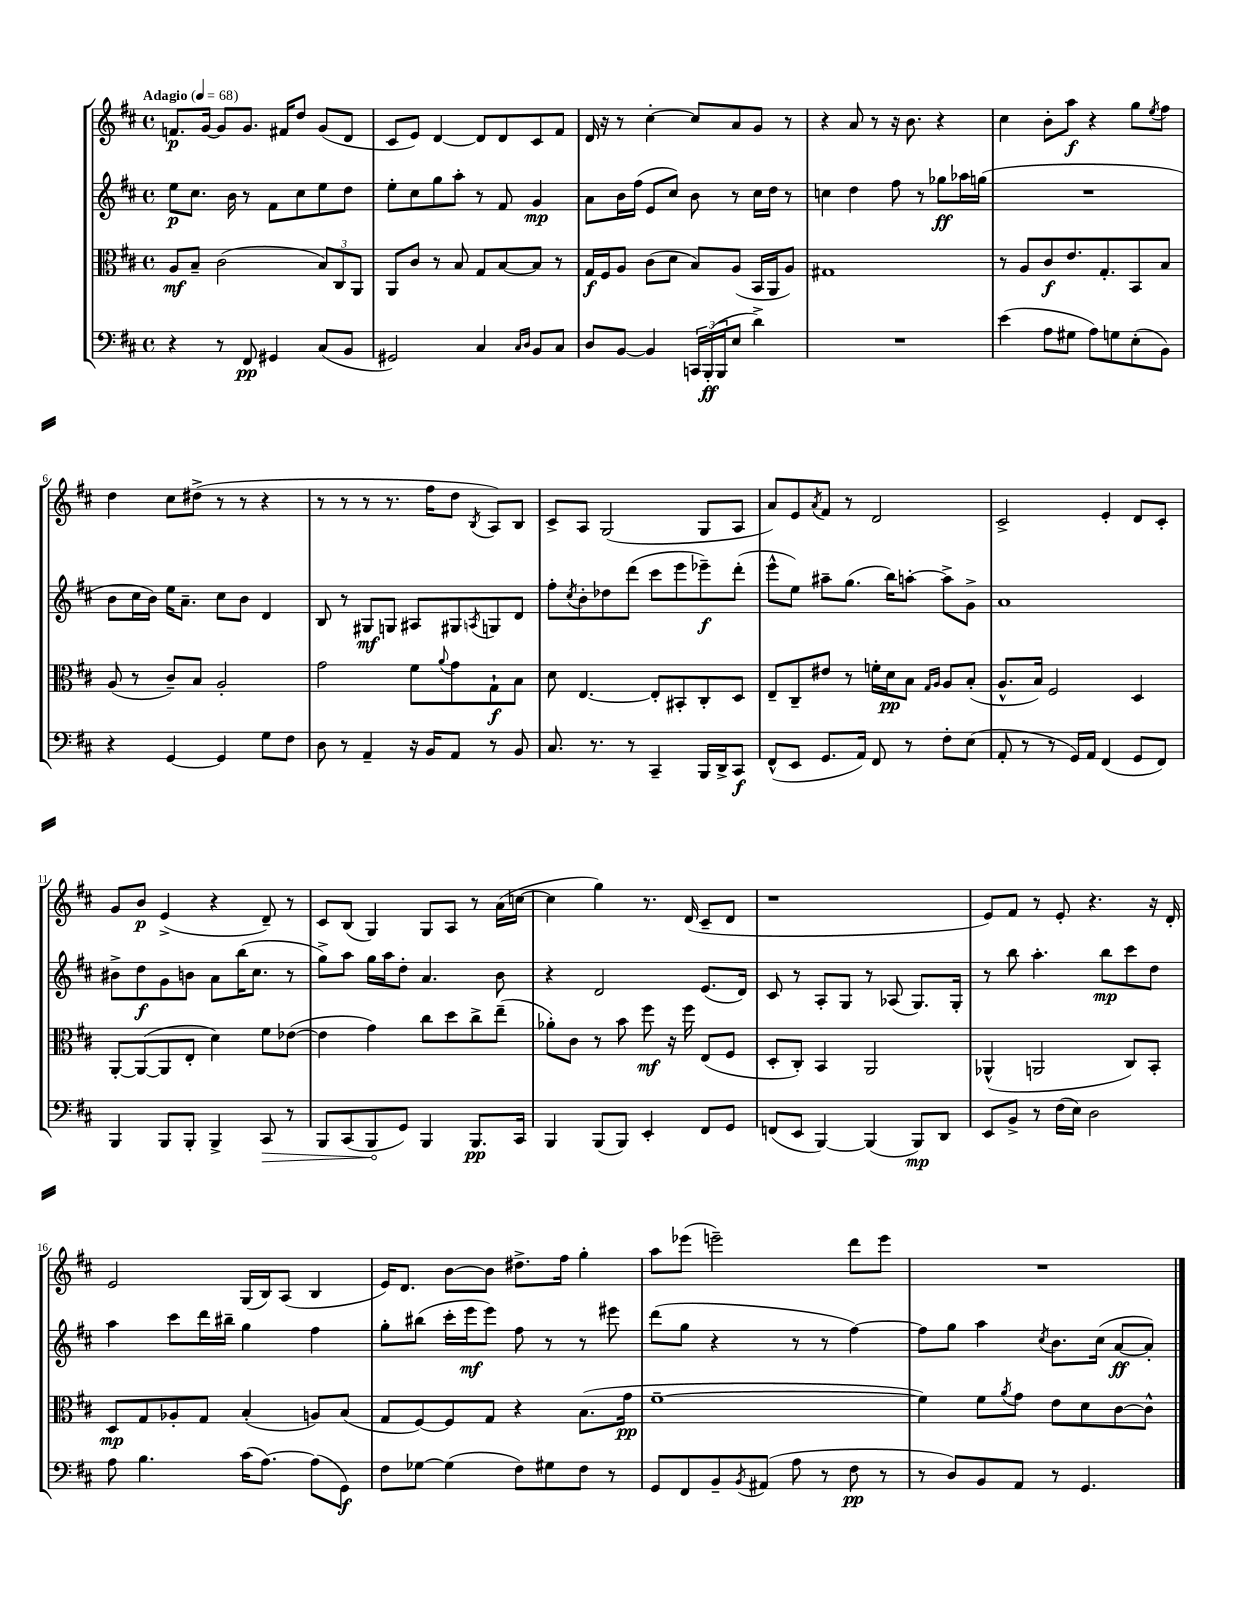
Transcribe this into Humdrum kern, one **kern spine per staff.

**kern	**kern	**kern	**kern
*staff4	*staff3	*staff2	*staff1
*clefF4	*clefC3	*clefG2	*clefG2
*k[f#c#]	*k[f#c#]	*k[f#c#]	*k[f#c#]
*M4/4	*M4/4	*M4/4	*M4/4
*met(c)	*met(c)	*met(c)	*met(c)
*MM68	*MM68	*MM68	*MM68
4r	8A	8ee	8.f
.	8B~	8.cc#	.
.	.	.	[16g
8r	(2c#	.	8g]
.	.	16b	.
8FF#	.	8r	8.g
4GG#	.	8f#	.
.	.	.	16f#
.	.	8cc#	8dd
(8C#	12B)	8ee	(8g
.	12C#	.	.
8BB	.	8dd	8d
.	12AA	.	.
=	=	=	=
2GG#)	8AA	8ee'	8c#
.	8c#	8cc#	8e)
.	8r	8gg	[4d
.	8B	8aa'	.
4C#	8G	8r	8d]
.	[8B	8f#	8d
16qqC#	.	.	.
16qqD	.	.	.
8BB	8B]	4g	8c#
8C#	8r	.	8f#
=	=	=	=
8D	16G	8a	16d
.	16F#	.	16r
[8BB	8A	16b	8r
.	.	(16ff#	.
4BB]	(8c#	8e	[4cc#'
.	8d	8cc#)	.
24CC	8B)	8b	8cc#]
(24BBB'	.	.	.
24BBB	.	.	.
8E	(8A	8r	8a
4d^)	16BB	16cc#	8g
.	16AA	16dd	.
.	8A)	8r	8r
=	=	=	=
1r	1G#	4cc	4r
.	.	4dd	8a
.	.	.	8r
.	.	8ff#	16r
.	.	.	8.b
.	.	8r	.
.	.	8gg-	4r
.	.	16aa-	.
.	.	(16gg	.
=	=	=	=
(4e	8r	1r	4cc#
.	8A	.	.
8A	8c#	.	8b'
8G#	8.e	.	8aa
8A)	.	.	4r
.	8.G'	.	.
8G	.	.	.
(8E'	8BB	.	8gg
.	.	.	8qee
8BB)	8B	.	8ff#
=	=	=	=
4r	(8A	8b	4dd
.	8r	16cc#	.
.	.	16b)	.
[4GG	8c#~)	16ee	8cc#
.	.	8.a~	.
.	8B	.	(8dd#^
4GG]	2A'	8cc#	8r
.	.	8b	8r
8G	.	4d	4r
8F#	.	.	.
=	=	=	=
8D	2g	8B	8r
8r	.	8r	8r
4AA~	.	8G#	8r
.	.	8G	8.r
16r	8f#	8A#	.
16BB	.	.	16ff#
.	8qqa	.	.
8AA	8g	8G#	8dd
.	.	8qA	8qB
8r	8G`	8G	8A)
8BB	8B	8d	8B
=	=	=	=
8.C#	8d	8ff#'	8c#^
.	.	8qcc#	.
.	[4.E	8b'	8A
8.r	.	.	.
.	.	8dd-	(2G
8r	.	(8ddd	.
4CC#~	8E']	8ccc#	.
.	8BB#'	8eee	.
16BBB	8C#'	8eee-~)	8G
16DD^	.	.	.
8CC#	8D	(8ddd'	8A
=	=	=	=
(8FF#^^	8E~	8eee^^	8a)
8EE	8C#~	8ee)	8e
.	.	.	8qa
8.GG	8e#	8aa#~	8f#
.	8r	(8.gg	8r
16AA)	.	.	.
8FF#	16f'	.	2d
.	16d	16bb)	.
8r	8B	[8aa'	.
.	16qqG	.	.
.	16qqA	.	.
8F#'	8A	8aa^]	.
(8E	(8B'	8g^	.
=	=	=	=
8AA'	8.A^^	1a	2c#^
8r	.	.	.
.	16B)	.	.
8r	2F#	.	.
16GG)	.	.	.
16AA	.	.	.
(4FF#	.	.	4e'
8GG	4D	.	8d
8FF#)	.	.	8c#'
=	=	=	=
4BBB	[8AA'	8b#^	8g
.	(8AA_	8dd	8b
8BBB	8AA]	8g	(4e^
8BBB'	8E'	8b	.
4BBB^	4d)	8a	4r
.	.	(16bb	.
.	.	8.cc#	.
8CC#	8f#	.	8d~)
8r	([8e-	8r	8r
=	=	=	=
8BBB	4e-]	8gg^)	8c#
(8CC#	.	8aa	(8B
8BBB	4g)	16gg	4G)
.	.	16aa	.
8GG)	.	8dd'	.
4BBB	8cc#	4.a	8G
.	8dd	.	8A
8.BBB	8cc#^	.	8r
.	(8ee~	8b	(16a
16CC#	.	.	[16cc
=	=	=	=
4BBB	8a-')	4r	4cc]
.	8c#	.	.
(8BBB	8r	2d	4gg)
8BBB)	8b	.	.
4EE'	8ff#	.	8.r
.	16r	.	.
.	16ff#	.	(16d
8FF#	(8E	(8.e	8c#~
8GG	8F#	.	8d
.	.	16d)	.
=	=	=	=
(8FF	8D'	8c#	1r
8EE	8C#')	8r	.
[4BBB)	4BB	8A'	.
.	.	8G	.
(4BBB]	2AA	8r	.
.	.	(8A-	.
8BBB)	.	8.G)	.
8DD	.	.	.
.	.	16G'	.
=	=	=	=
8EE	(4AA-^^	8r	8e)
8BB^	.	8bb	8f#
8r	2AA	4.aa'	8r
(16F#	.	.	8e'
16E)	.	.	.
2D	.	.	4.r
.	.	8bb	.
.	8C#)	8ccc#	.
.	8BB'	8dd	16r
.	.	.	16d'
=	=	=	=
8A	8D	4aa	2e
4.B	8G	.	.
.	8A-'	8ccc#	.
.	8G	16ddd	.
.	.	16bb#~	.
(16c#	(4B'	4gg	(16G
[8.A)	.	.	16B)
.	.	.	(8A
(8A]	8A)	4ff#	4B
8GG)	(8B	.	.
=	=	=	=
8F#	8G	8gg'	16e)
.	.	.	8.d
[8G-	[8F#)	(8bb#	.
(4G-]	8F#]	16ccc#'	[8b
.	.	16eee	.
.	8G	8eee)	8b]
8F#)	4r	8ff#	8.dd#^
8G#	.	8r	.
.	.	.	16ff#
8F#	(8.B	8r	4gg'
8r	.	8eee#	.
.	16g	.	.
=	=	=	=
8GG	[1f#~	(8ddd	8aa
8FF#	.	8gg	(8eee-
8BB~	.	4r	2eee~)
8qBB	.	.	.
(8AA#	.	.	.
8A	.	8r	.
8r	.	8r	.
8F#	.	[4ff#)	8ddd
8r	.	.	8eee
=	=	=	=
8r	4f#])	8ff#]	1r
8D)	.	8gg	.
8BB	8f#	4aa	.
.	8qa	.	.
8AA	8g	.	.
.	.	8qcc#	.
8r	8e	8.b	.
4.GG	8d	.	.
.	.	(16cc#	.
.	[8c#	[8a	.
.	8c#^^]	8a'])	.
==	==	==	==
*-	*-	*-	*-
